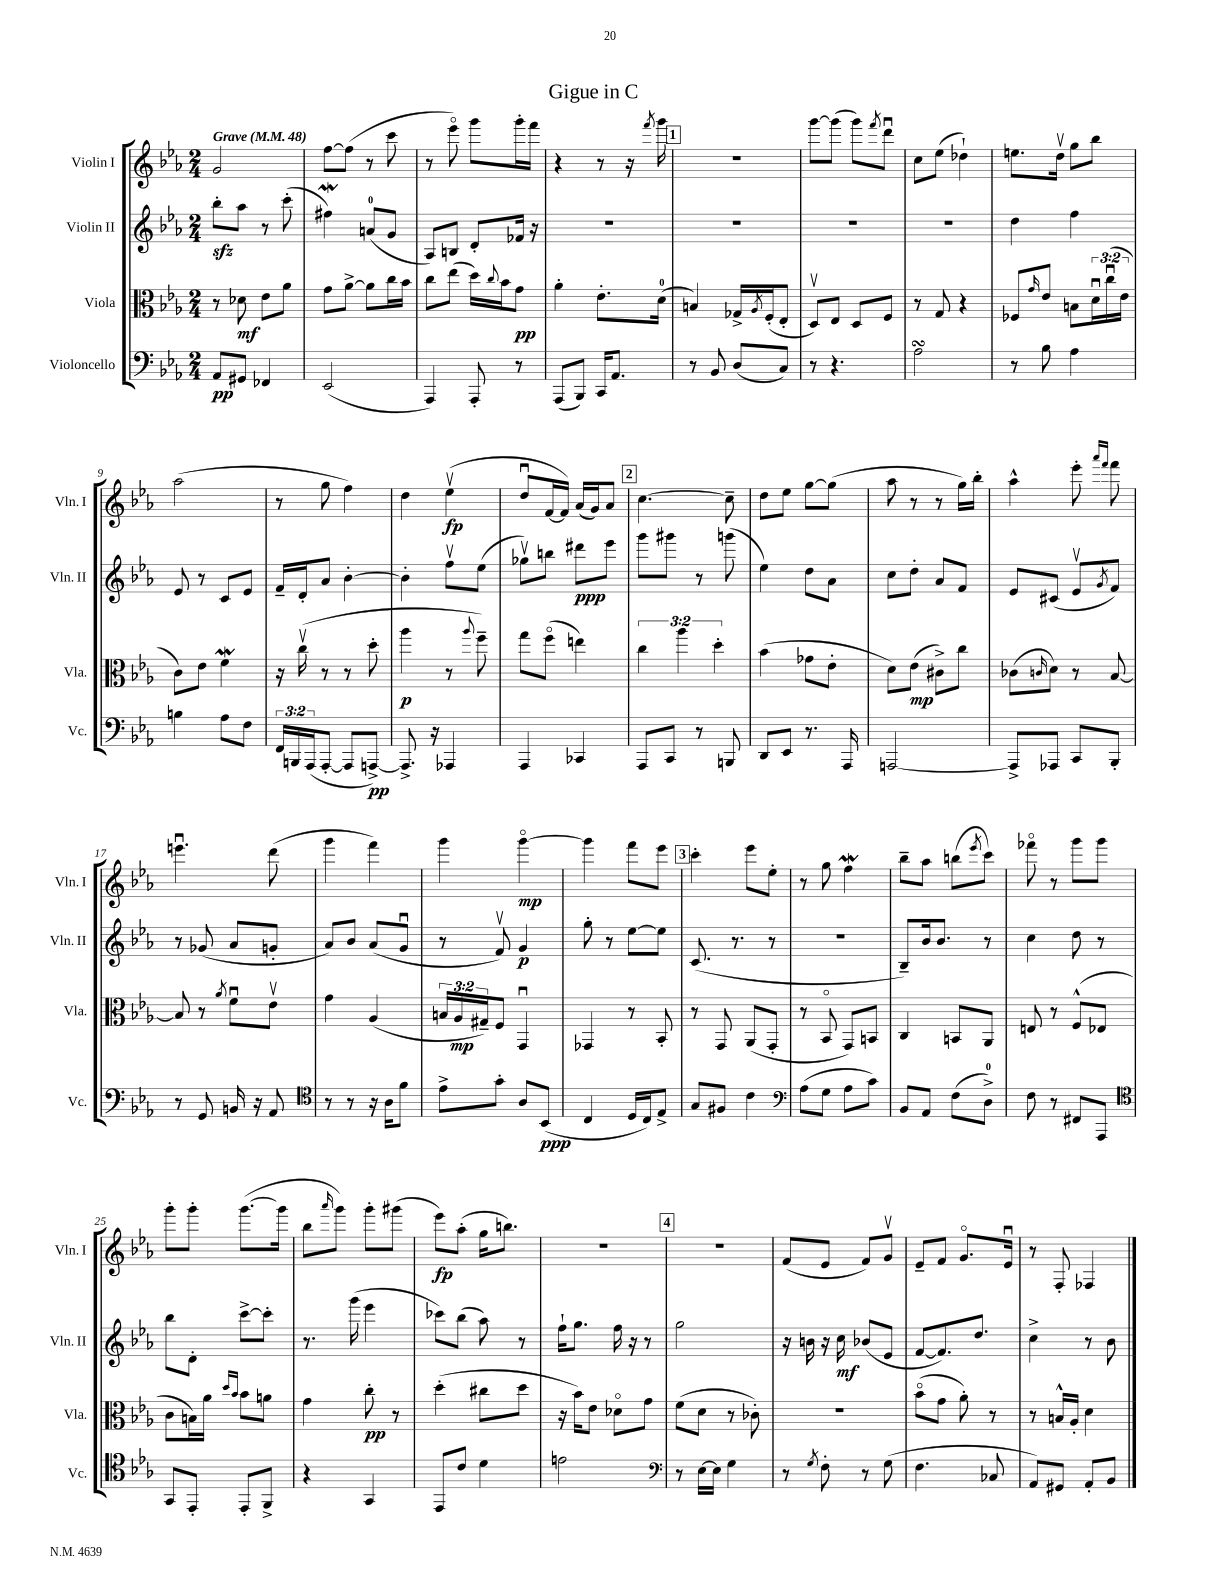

**kern	**kern	**kern	**kern
*staff4	*staff3	*staff2	*staff1
*clefF4	*clefC3	*clefG2	*clefG2
*k[b-e-a-]	*k[b-e-a-]	*k[b-e-a-]	*k[b-e-a-]
*M2/4	*M2/4	*M2/4	*M2/4
*MM48	*MM48	*MM48	*MM48
8AA-	8r	8bb-'	2g
8GG#	8d-	8aa-	.
4FF-	8e-	8r	.
.	8a-	(8ccc'	.
=	=	=	=
(2EE-	8g	4ff#)	[8ff
.	[8a-^	.	(8ff]
.	8a-]	(8a	8r
.	16cc	8g	8ccc
.	16b-	.	.
=	=	=	=
4AAA-)	8cc	8A-)	8r
.	(8ee-	8B	8eee-o)
8AAA-'	16dd)	8d'	8ggg
.	8qqcc	.	.
.	16b-	.	.
8r	8g	16f-	16ggg'
.	.	16r	16fff
=	=	=	=
(8AAA-	4a-'	2r	4r
8BBB-)	.	.	.
16CC	8.e-'	.	8r
8.AA-	.	.	.
.	.	.	16r
.	.	.	8qfff
.	(16d	.	16ggg
=	=	=	=
8r	4B)	2r	2r
8BB-	.	.	.
(8D	16G-^	.	.
.	8qA-	.	.
.	(16F'	.	.
8C)	8E-'	.	.
=	=	=	=
8r	8Dv)	2r	[8ggg
4.r	8E-	.	(8ggg]
.	8D	.	8ggg)
.	.	.	8qfff
.	8F	.	8dddu
=	=	=	=
2A-	8r	2r	8cc
.	8G	.	(8ee-
.	4r	.	4dd-`)
=	=	=	=
8r	8F-	4dd	8.ee
.	16qqg	.	.
8B-	8e-	.	.
.	.	.	16ddv
4A-	8B	4ff	8gg
.	24du	.	8bb-
.	(24ccu	.	.
.	24e-	.	.
=	=	=	=
4B	8c)	8e-	(2aa-
.	8e-	8r	.
8A-	4f	8c	.
8F	.	8e-	.
=	=	=	=
24FF	16r	16f~	8r
24BBB	.	.	.
.	(16ccv	16d'	.
(24AAA-	.	.	.
[8AAA-'	8r	8a-	8gg
8AAA-]	8r	[4b-'	4ff)
[8AAA^)	8dd'	.	.
=	=	=	=
8.AAA^]	4aa-	4b-']	4dd
16r	.	.	.
4AAA-	8r	8ffv	(4ee-v
.	8qqaa-	.	.
.	8ff~)	(8ee-	.
=	=	=	=
4AAA-	8gg	8gg-v)	8ddu
.	(8ffo	8bb	[16f
.	.	.	16f])
4CC-	4ee)	8ddd#	(16a-
.	.	.	16g)
.	.	8eee-	8a-
=	=	=	=
8AAA-	6cc	8ggg	[4.cc
8CC	.	8ggg#	.
.	6aa-	.	.
8r	.	8r	.
.	6dd'	.	.
8BBB	.	(8ggg	8cc~]
=	=	=	=
8DD	(4b-	4ee-)	8dd
8EE-	.	.	8ee-
8.r	8g-	8dd	[8gg
.	8e-'	8a-	(8gg]
16AAA-	.	.	.
=	=	=	=
[2AAA	8d)	8cc	8aa-
.	(8e-	8dd'	8r
.	8c#^)	8a-	8r
.	8cc	8f	16gg)
.	.	.	16bb-'
=	=	=	=
8AAA^]	(8c-	8e-	4aa-^^
.	16qqc	.	.
8AAA-	8d)	(8c#	.
8CC	8r	8e-v	8eee-'
.	.	.	16qqaaa-
.	.	8qg	16qqfff
8BBB-'	[8B-	8f)	8fff
=	=	=	=
8r	8B-]	8r	4.eeeu
8GG	8r	(8g-	.
.	8qa-	.	.
16BB	8fu	8a-	.
16r	.	.	.
8AA-	8e-v	8g'	(8ddd
=	=	=	=
*clefC4	*	*	*
8r	4g	8a-)	4ggg
8r	.	8b-	.
16r	(4A-	(8a-	4fff)
16A-	.	.	.
8f	.	8gu	.
=	=	=	=
8e-^	24B	8r	4ggg
.	24A-	.	.
.	24G#~)	.	.
8g'	8F	8fv)	.
8A-	4GGu	4g	[4gggo
(8BB-	.	.	.
=	=	=	=
4C	4GG-	8gg'	4ggg]
.	.	8r	.
16D	8r	[8ee-	8fff
16C)	.	.	.
8E-^	8BB-'	8ee-]	8eee-
=	=	=	=
8G	8r	(8.c	4ccc'
8F#	8GG	.	.
.	.	8.r	.
4c	(8AA-	.	8eee-
.	8GG'	8r	8ee-'
=	=	=	=
*clefF4	*	*	*
(8A-	8r	2r	8r
8G	8BB-o	.	8gg
8A-	8GG)	.	4ff
8c)	8BB	.	.
=	=	=	=
8BB-	4C	8B-~)	8bb-~
8AA-	.	16b-	8aa-
.	.	8.b-	.
(8F	8BB	.	(8bb
.	.	.	8qeee-
8D^)	8AA-	8r	8ccc)
=	=	=	=
8F	8E	4cc	8fff-o
8r	8r	.	8r
8FF#	(8F^^	8dd	8ggg
8AAA-	8E-	8r	8ggg
=	=	=	=
*clefC4	*	*	*
8GG	8c	8bb-	8ggg'
8EE-'	16B)	8d'	8ggg'
.	16a-	.	.
.	16qqdd	.	.
.	16qqb-	.	.
8EE-'	8b-	[8ccc^	([8.ggg
8FF^	8a	8ccc']	.
.	.	.	16ggg]
=	=	=	=
4r	4g	8.r	8bb-
.	.	.	16qqaaa-
.	.	.	8ggg)
.	.	(16ggg	.
4GG	8cc'	4eee-	8ggg'
.	8r	.	(8ggg#
=	=	=	=
8EE-	(4dd'	8ccc-)	8eee-)
8c	.	(8bb-	(8aa-'
4d	8cc#	8aa-)	16gg
.	.	.	8.bb)
.	8dd	8r	.
=	=	=	=
2e	16r	16ff`	2r
.	16b-)	8.gg	.
.	8e-	.	.
.	8d-o	16ff	.
.	.	16r	.
.	8g	8r	.
=	=	=	=
*clefF4	*	*	*
8r	(8f	2gg	2r
[16E-	8d	.	.
16E-]	.	.	.
4G	8r	.	.
.	8c-')	.	.
=	=	=	=
8r	2r	16r	(8f
.	.	16b	.
8qG	.	.	.
8F'	.	16r	8e-
.	.	16cc	.
8r	.	(8b-	8f)
(8G	.	8e-	8gv
=	=	=	=
4.F	(8b-o	[8f	8e-~
.	8g	8.f])	8f
.	8a-')	.	8.go
.	.	8.dd	.
8C-	8r	.	.
.	.	.	16e-u
=	=	=	=
8AA-)	8r	4cc^	8r
8GG#	16B^^	.	8F'
.	16A-'	.	.
8AA-'	4d	8r	4F-
8BB-	.	8b-	.
==	==	==	==
*-	*-	*-	*-
